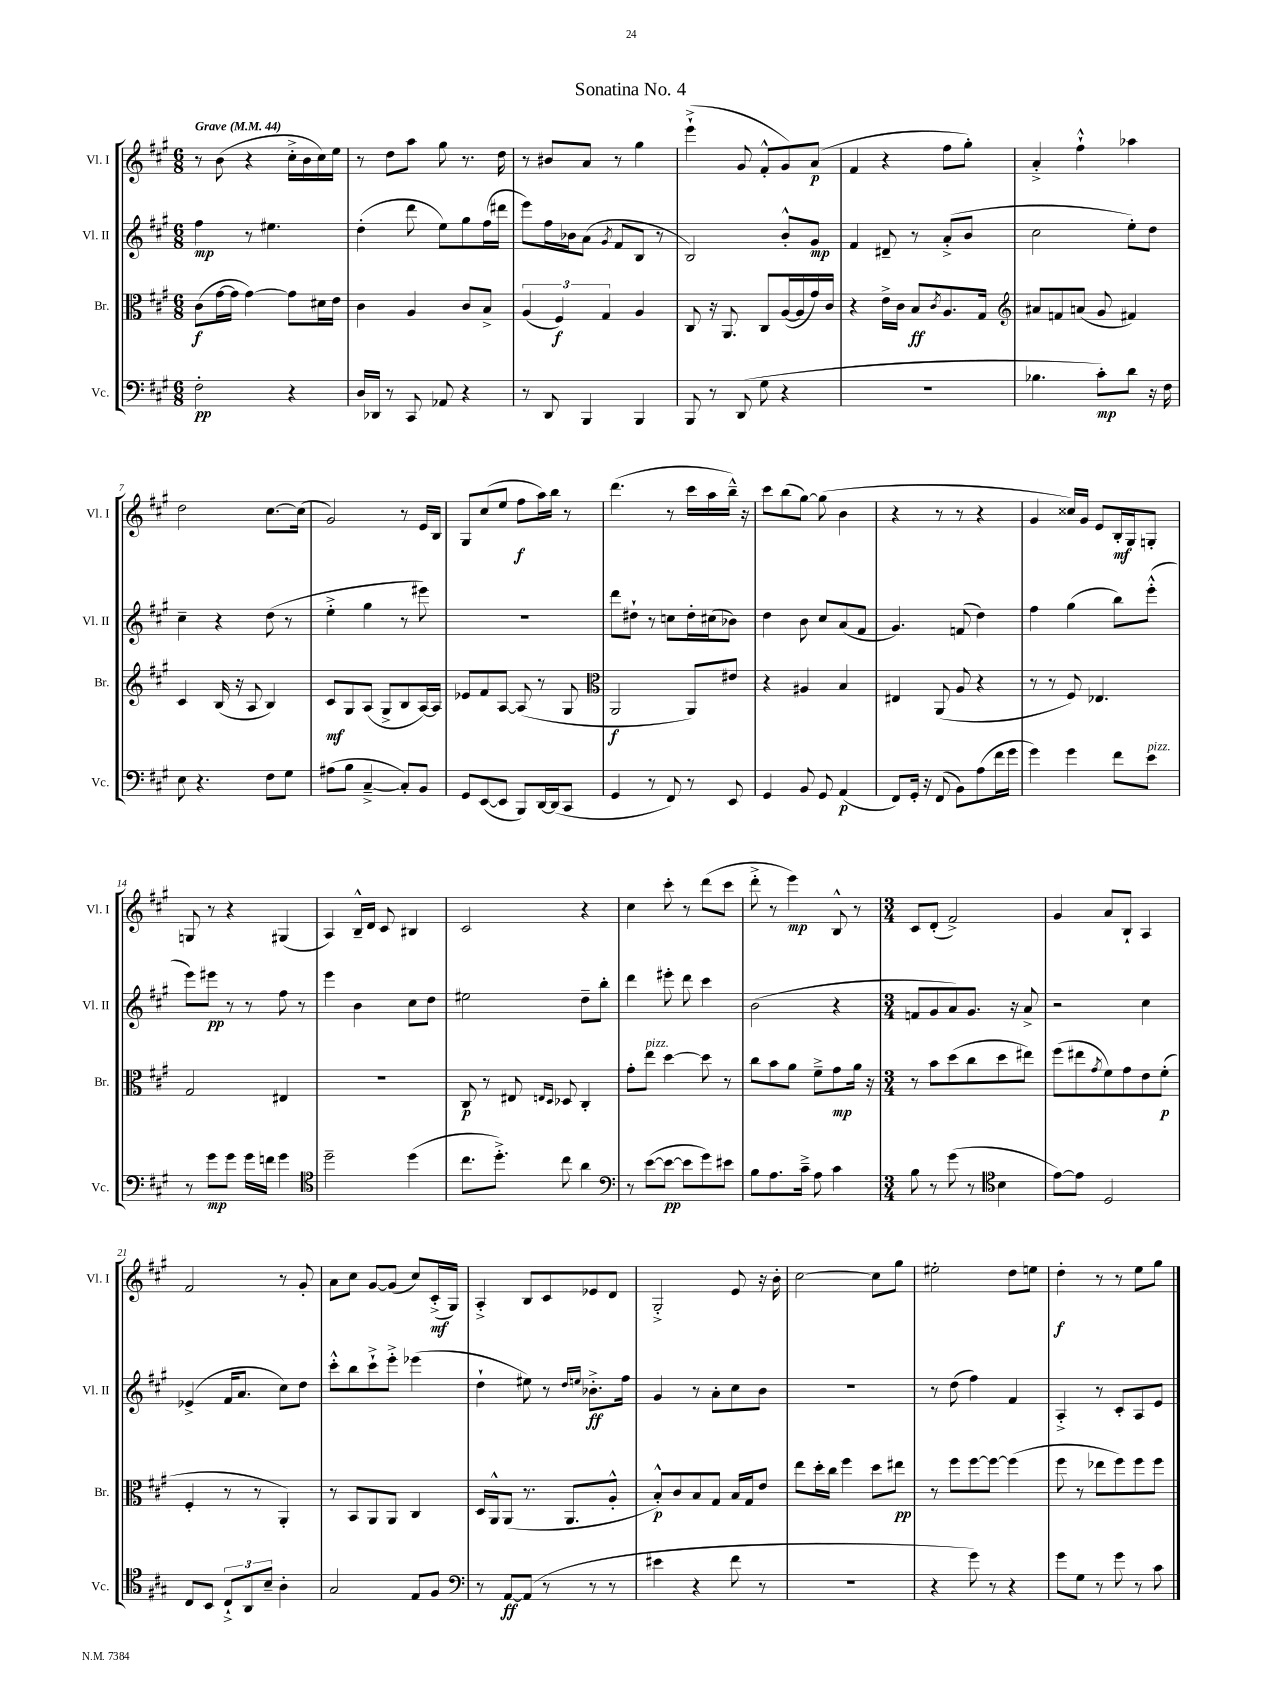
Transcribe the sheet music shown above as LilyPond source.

\header { title = "Sonatina No. 4" }
<<
\new StaffGroup <<
\new Staff = "s0" \with { instrumentName = "Vl. I" shortInstrumentName = "Vl. I" } {
    \clef treble \key a \major \numericTimeSignature \time 6/8 \tempo "Grave" 4 = 44
    r8 b'8( r4 cis''16-.-> b'16 cis''16) e''16 |
    r8 d''8 a''8 gis''8 r8. d''16 |
    r8 bis'8 a'8 r8 gis''4 |
    e'''4-!->( gis'8 fis'8-.-^ gis'8) a'8\p( |
    fis'4 r4 fis''8 gis''8-.) |
    a'4-.-> fis''4-!-^ aes''4 |
    d''2 cis''8.~ cis''16( |
    gis'2) r8 e'16 b16 |
    gis8 cis''8( e''8 fis''8\f a''16) b''16 r8 |
    d'''4.( r8 cis'''16 a''16 b''16---^) r16 |
    cis'''8 b''8( gis''8~) gis''8( b'4 |
    r4 r8 r8 r4 |
    gis'4 cisis''16) gis'16 e'8 b16-.\mf gis16 g8-. |
    g8 r8 r4 gis4( |
    a4) b16---^ d'16 cis'8 bis4 |
    cis'2 r4 |
    cis''4 cis'''8-. r8 d'''8( cis'''8 |
    d'''8-.-> r8 e'''4\mp) b8-^ r8 |
    \numericTimeSignature \time 3/4 cis'8 d'8-.( fis'2->) |
    gis'4 a'8 b8-! a4 |
    fis'2 r8 gis'8-. |
    a'8 cis''8 gis'8~ gis'8( cis''8) cis'16-.->\mf( gis16) |
    a4-.-> b8 cis'8 ees'8 d'8 |
    gis2-.-> e'8 r16 b'16-. |
    cis''2~ cis''8 gis''8 |
    eis''2-. d''8 e''8 |
    d''4-.\f r8 r8 e''8 gis''8 \bar "|." |
}
\new Staff = "s1" \with { instrumentName = "Vl. II" shortInstrumentName = "Vl. II" } {
    \clef treble \key a \major \numericTimeSignature \time 6/8
    fis''4\mp r8 eis''4. |
    d''4-.( d'''8 e''8) gis''8 fis''16( dis'''16 |
    e'''8) fis''16 bes'16 a'8( \acciaccatura { gis'8 } fis'8 b8 r8 |
    b2) b'8-.-^ gis'8\mp |
    fis'4 dis'8-- r8 a'8-.->( b'8 |
    cis''2 e''8-.) d''8 |
    cis''4-- r4 d''8( r8 |
    e''4-.-> gis''4 r8 eis'''8) |
    R2. |
    d'''8 dis''8-! r8 c''8 dis''16-. cis''16( bes'8) |
    d''4 b'8 cis''8 a'8( fis'8 |
    gis'4.) f'8( d''4) |
    fis''4 gis''4( b''8) e'''8-.-^( |
    e'''8) eis'''8\pp r8 r8 fis''8 r8 |
    e'''4 b'4 cis''8 d''8 |
    eis''2 d''8-- b''8-. |
    d'''4 eis'''8-. d'''8 cis'''4 |
    b'2( r4 |
    \numericTimeSignature \time 3/4 f'8 gis'8 a'8) gis'8. r16 a'8-> |
    r2 cis''4 |
    ees'4->( fis'16 a'8. cis''8) d''8 |
    cis'''8-.-^ b''8 cis'''8-!-> e'''8-.-> ees'''4( |
    d''4-! eis''8) r8 \grace { d''16 e''16 } bes'8.-.->\ff fis''16 |
    gis'4 r8 a'8-. cis''8 b'8 |
    R2. |
    r8 d''8( fis''4) fis'4 |
    a4-.-> r8 cis'8-. a8 e'8 \bar "|." |
}
\new Staff = "s2" \with { instrumentName = "Br." shortInstrumentName = "Br." } {
    \clef alto \key a \major \numericTimeSignature \time 6/8
    cis'8\f( gis'16~ gis'16 gis'4~) gis'8 dis'16 e'16 |
    cis'4 a4 cis'8 b8-> |
    \tuplet 3/2 { a4( fis4\f) gis4 } a4 |
    cis8 r16 a,8. cis8 a16~( a16 gis'16) cis'16 |
    r4 e'16-> cis'16 b8\ff \acciaccatura { cis'8 } a8. gis16 |
    \clef treble ais'8 f'8 a'8( gis'8 fis'4) |
    cis'4 b16( r16 a8 b4) |
    cis'8\mf gis8 a8( gis8-> b8 a16~) a16 |
    ees'8 fis'8 a8~ a8( r8 gis8 |
    \clef alto a,2\f a,8) eis'8 |
    r4 ais4 b4 |
    eis4 a,8( a8 r4 |
    r8 r8 fis8) ees4. |
    gis2 eis4 |
    R2. |
    cis8\p r8 eis8 \grace { e16 d16 } des8 cis4-. |
    gis'8-. e''8^\markup { \italic "pizz." } d''4~ d''8 r8 |
    cis''8 b'8 a'8 fis'8---> gis'8\mp a'16 r16 |
    \numericTimeSignature \time 3/4 r8 b'8 d''8( cis''8 d''8 eis''8) |
    fis''8( eis''8 \acciaccatura { gis'8 } fis'8) gis'8 e'8 fis'8-.\p( |
    fis4-. r8 r8 a,4-.) |
    r8 b,8 a,8 a,8 cis4 |
    d16 a,16-^ a,8( r8. a,8. a8-.-^ |
    b8-.-^\p) cis'8 b8 gis8 b16 gis16 e'8 |
    e''8 d''16-. cis''16 fis''4 d''8 eis''8\pp |
    r8 fis''8 fis''8~ fis''8~ fis''4( |
    fis''8 r8 ees''8 fis''8) fis''8 fis''8 \bar "|." |
}
\new Staff = "s3" \with { instrumentName = "Vc." shortInstrumentName = "Vc." } {
    \clef bass \key a \major \numericTimeSignature \time 6/8
    fis2-.\pp r4 |
    d16 des,16 r8 cis,8 aes,8 r4 |
    r8 d,8 b,,4 b,,4 |
    b,,8 r8 d,8( gis8 r4 |
    R2. |
    bes4. cis'8-.\mp) d'8 r16 fis16 |
    e8 r4. fis8 gis8 |
    ais8( b8 cis4~---> cis8-.) b,8 |
    gis,8 e,8~( e,8 b,,8) d,16~ d,16( cis,8 |
    gis,4 r8 fis,8) r8 e,8 |
    gis,4 b,8 gis,8 a,4\p( |
    fis,8) gis,16-. r16 fis,8( b,8) a8( fis'16 gis'16 |
    gis'4) gis'4 fis'8 e'8^\markup { \italic "pizz." } |
    r8 gis'8\mp gis'8 gis'16 f'16 gis'4 |
    \clef tenor d''2-- d''4( |
    cis''8. d''8.-.->) cis''8 a'4 |
    \clef bass r8 e'8~( e'8~\pp e'8 gis'8) eis'8 |
    b8 a8. cis'16---> a8 cis'4 |
    \numericTimeSignature \time 3/4 b8 r8 gis'8( r8 \clef tenor b4 |
    e'8~) e'8 d2 |
    cis8 b,8 \tuplet 3/2 { cis8-!-> a,8 b8-- } a4-. |
    gis2 e8 fis8 |
    \clef bass r8 a,8~\ff a,8( r8 r8 r8 |
    eis'4 r4 fis'8 r8 |
    R2. |
    r4 gis'8) r8 r4 |
    gis'8 gis8 r8 gis'8 r8 cis'8 \bar "|." |
}
>>
>>
